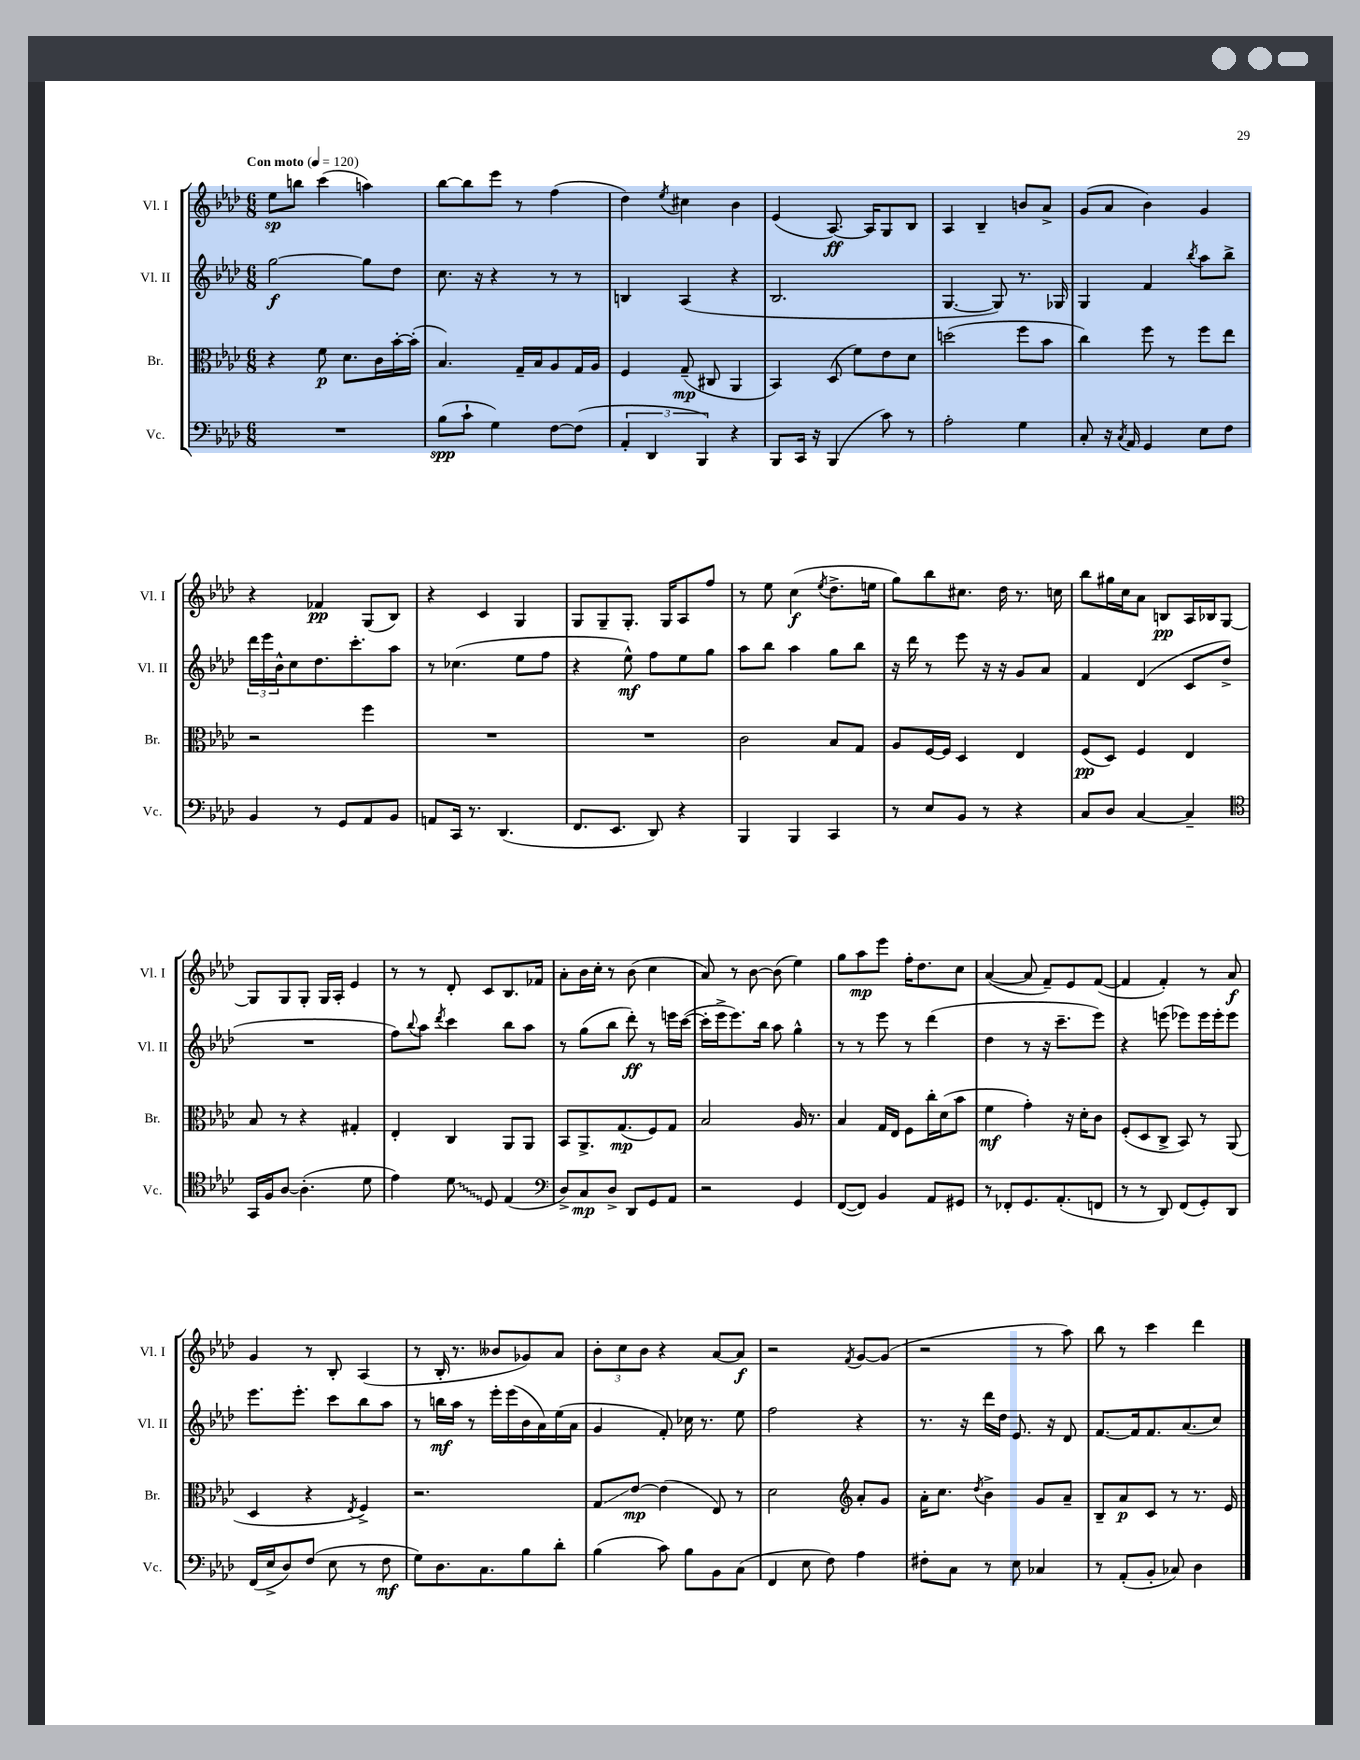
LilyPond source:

<<
\new StaffGroup <<
\new Staff = "s0" \with { instrumentName = "Vl. I" shortInstrumentName = "Vl. I" } {
    \clef treble \key aes \major \numericTimeSignature \time 6/8 \tempo "Con moto" 4 = 120
    ees''8\sp b''8 c'''4( a''4) |
    bes''8~ bes''8 ees'''8 r8 f''4( |
    des''4) \acciaccatura { ees''8 } cis''4 bes'4 |
    ees'4( aes8.~\ff) aes16 g8 bes8 |
    aes4 bes4-- b'8 aes'8-> |
    g'8( aes'8 bes'4) g'4 |
    r4 fes'4\pp g8( bes8) |
    r4 c'4 g4 |
    g8 g8-- g8.-. g16 aes8 f''8 |
    r8 ees''8 c''4\f( \acciaccatura { ees''8 } des''8.-> e''16 |
    g''8) bes''8 cis''8. des''16 r8. c''16 |
    bes''8 gis''16 c''16 aes'8 b8\pp aes16 bes16 g8~ |
    g8 g8 g8-. g16 aes16-. ees'4 |
    r8 r8 des'8-. c'8 bes8. fes'16 |
    aes'8-. bes'16 c''16-. r8 bes'8( c''4 |
    aes'8) r8 bes'8~ bes'8( ees''4) |
    g''8 aes''8\mp ees'''8 f''16-. des''8. c''8 |
    aes'4~( aes'8 f'8--) ees'8 f'8~( |
    f'4 f'4-.) r8 aes'8\f |
    g'4 r8 bes8-. aes4( |
    r8 bes16-. r8. beses'8 ges'8) aes'8 |
    \tuplet 3/2 { bes'8-. c''8 bes'8 } r4 aes'8~ aes'8\f |
    r2 \acciaccatura { f'8 } g'8~ g'8( |
    r2 r8 aes''8) |
    bes''8 r8 c'''4 des'''4 \bar "|." |
}
\new Staff = "s1" \with { instrumentName = "Vl. II" shortInstrumentName = "Vl. II" } {
    \clef treble \key aes \major \numericTimeSignature \time 6/8
    g''2~\f g''8 des''8 |
    c''8. r16 r4 r8 r8 |
    b4 aes4( r4 |
    bes2. |
    g4.~ g8) r8. ges16 |
    g4 f'4 \acciaccatura { bes''8 } aes''8 bes''8-> |
    \tuplet 3/2 { des'''16 ees'''16 bes'16-^ } c''8 des''8. c'''8.-. aes''8 |
    r8 ces''4.( ees''8 f''8 |
    r4 ees''8-^\mf) f''8 ees''8 g''8 |
    aes''8 bes''8 aes''4 g''8 bes''8 |
    r16 des'''16 r8 ees'''8 r16 r16 g'8 aes'8 |
    f'4 des'4( c'8 des''8-> |
    R2. |
    f''8) \appoggiatura { bes''8 } aes''8 \acciaccatura { des'''8 } c'''4 bes''8 aes''8 |
    r8 g''8( bes''8 des'''8-.\ff) r8 e'''16 c'''16~( |
    c'''16-. ees'''16-> ees'''8.) bes''16 aes''8 g''4-^ |
    r8 r8 ees'''8 r8 des'''4( |
    des''4 r8 r16 c'''8.-- ees'''8) |
    r4 e'''8( ees'''8) ees'''16 ees'''16-. ees'''8 |
    ees'''8. ees'''8.-. c'''8 bes''8 aes''8 |
    r8 b''16\mf aes''16 r8 ees'''16-. ees'''16( bes'16 aes'16) ees''16( aes'16 |
    g'4 f'8-.) ces''16 r8. ees''8 |
    f''2 r4 |
    r8. r16 des'''16 des''16 ees'8. r16 des'8 |
    f'8.~ f'16 f'8. aes'8.( c''8) \bar "|." |
}
\new Staff = "s2" \with { instrumentName = "Br." shortInstrumentName = "Br." } {
    \clef alto \key aes \major \numericTimeSignature \time 6/8
    r4 f'8\p des'8. c'16 bes'16~-. bes'16-.( |
    bes4.) g16-- bes16 aes8 g16 aes16 |
    f4 g8--\mp( cis8 aes,4 |
    bes,4) des8( f'8) ees'8 des'8 |
    d''2( f''8 bes'8 |
    c''4) f''8 r8 f''8 ees''8 |
    r2 f''4 |
    R2. |
    R2. |
    c'2 bes8 g8 |
    aes8 f16~ f16 des4 ees4 |
    f8\pp( des8) f4 ees4 |
    bes8 r8 r4 gis4-. |
    ees4-. c4 aes,8 aes,8 |
    bes,8 aes,8.-> g8.\mp( f8) g8 |
    bes2 aes16 r8. |
    bes4 g16 ees16 f8 c''16-. des'16( bes'8 |
    f'4\mf g'4-.) r16 des'16-. c'8 |
    f8-.( des8 c8-> bes,8) r8 aes,8( |
    des4 r4 \acciaccatura { ees8 } f4->) |
    r2. |
    g8\glissando ees'8~\mp ees'4( ees8) r8 |
    des'2 \clef treble aes'8-. g'8 |
    aes'16-. c''8. \acciaccatura { des''8 } bes'4-> g'8 aes'8-- |
    bes8-- aes'8\p c'8 r8 r8. ees'16 \bar "|." |
}
\new Staff = "s3" \with { instrumentName = "Vc." shortInstrumentName = "Vc." } {
    \clef bass \key aes \major \numericTimeSignature \time 6/8
    R2. |
    bes8\spp( c'8-! g4) f8~ f8( |
    \tuplet 3/2 { aes,4-. des,4 bes,,4) } r4 |
    bes,,8 c,16 r16 bes,,4( c'8) r8 |
    aes2-. g4 |
    c8-. r16 \acciaccatura { c8 } aes,16 g,4 ees8 f8 |
    bes,4 r8 g,8 aes,8 bes,8 |
    a,8 c,16 r8. des,4.( |
    f,8. ees,8. des,8) r4 |
    bes,,4 bes,,4 c,4 |
    r8 ees8 bes,8 r8 r4 |
    c8 des8 c4~ c4-- |
    \clef tenor g,16 f16 aes8~ aes4.-.( des'8 |
    ees'4) \once \override Glissando.style = #'zigzag des'8\glissando des8 ees4( |
    \clef bass des8->) c8\mp des8-> des,8 g,8 aes,8 |
    r2 g,4 |
    f,8~( f,8) bes,4 aes,8 gis,8 |
    r8 fes,8-. g,8. aes,8.-.( f,8 |
    r8 r8 des,8) f,8( g,8-.) des,8 |
    f,16( ees16-> des8) f8( ees8 r8 f8\mf |
    g8) des8. c8. bes8 des'8-. |
    bes4( c'8) bes8 bes,8 c8( |
    f,4 ees8 f8) aes4 |
    fis8-. c8 r8 ees8 ces4 |
    r8 aes,8-.( bes,8-. ces8) des4 \bar "|." |
}
>>
>>
\layout { \context { \Score \remove "Bar_number_engraver" } }
